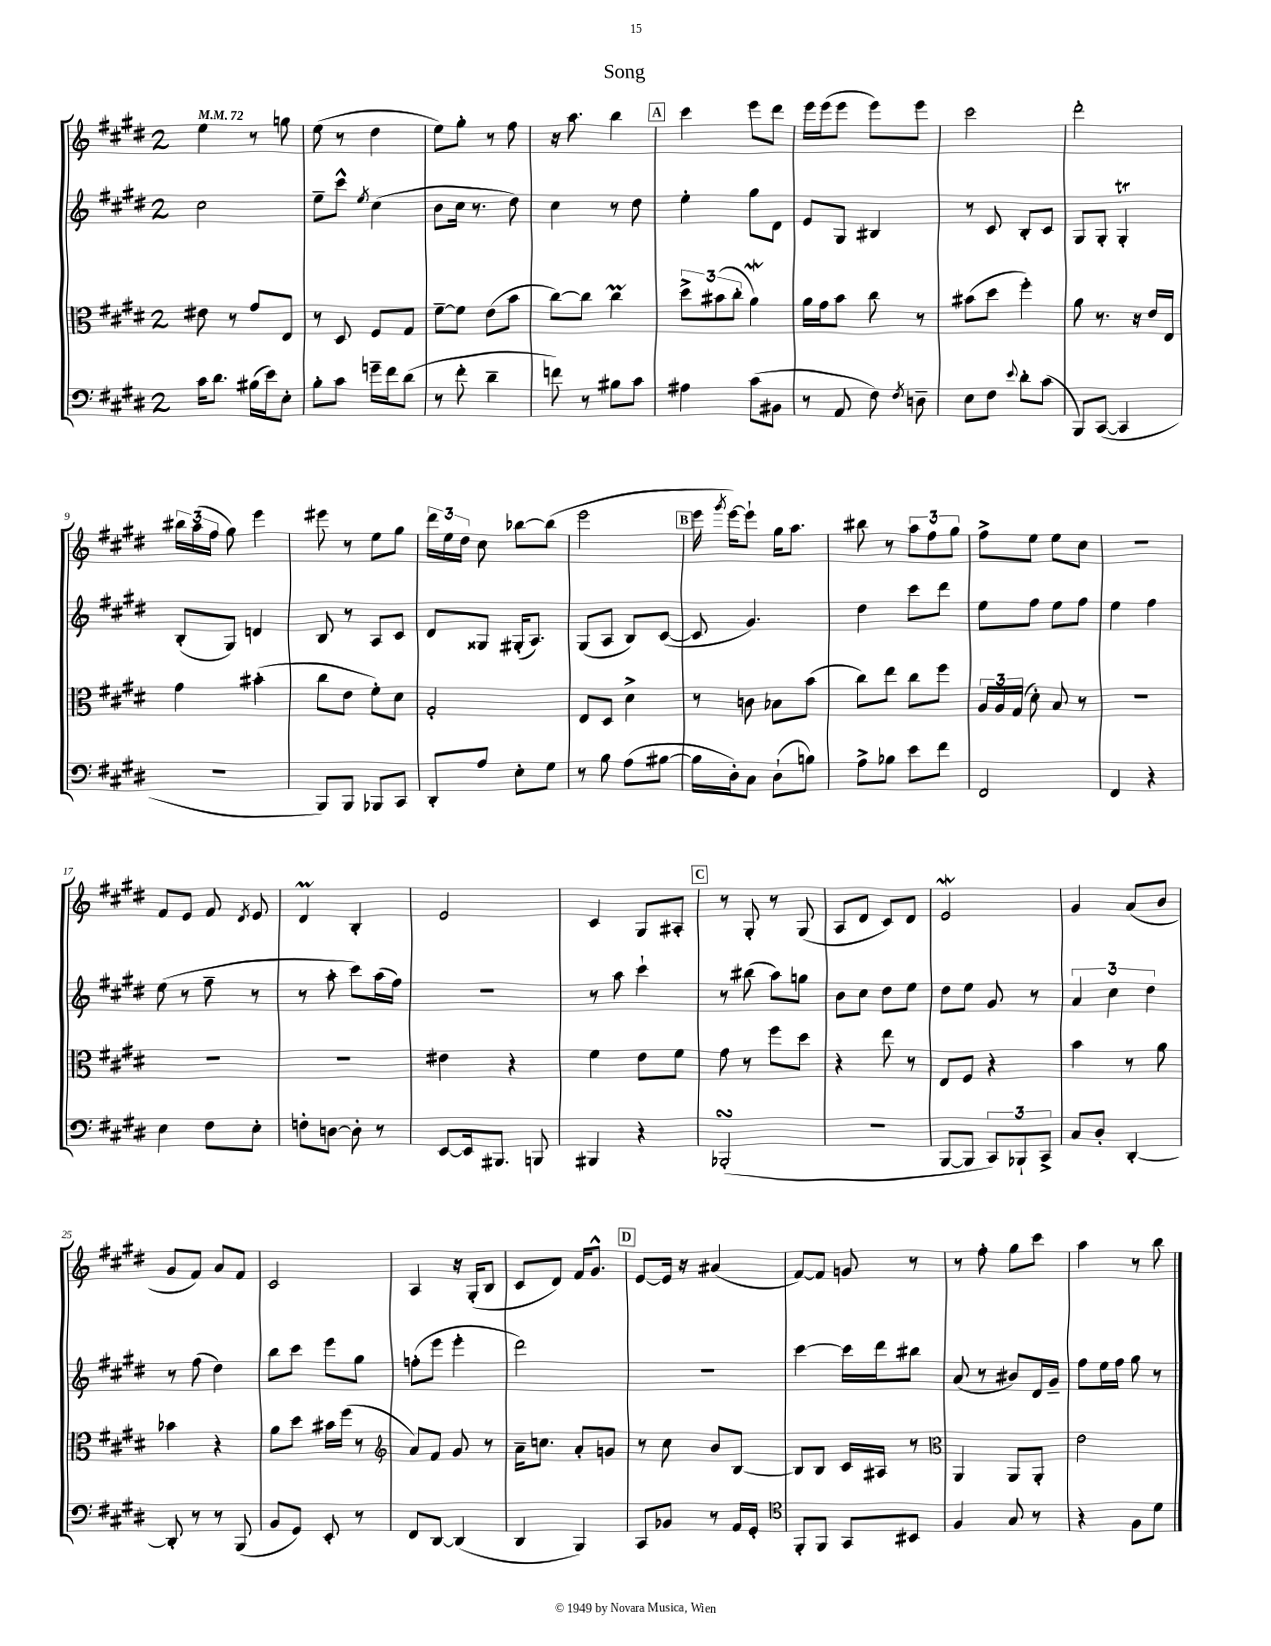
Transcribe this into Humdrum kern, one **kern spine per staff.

**kern	**kern	**kern	**kern
*part4	*part3	*part2	*part1
*staff4	*staff3	*staff2	*staff1
*clefF4	*clefC3	*clefG2	*clefG2
*k[f#c#g#d#]	*k[f#c#g#d#]	*k[f#c#g#d#]	*k[f#c#g#d#]
*M2/4	*M2/4	*M2/4	*M2/4
*MM72	*MM72	*MM72	*MM72
=1	=1	=1	=1
16c#\KL	8e#X\	2cc#\	4ee\
8.d#\J	.	.	.
.	8r	.	.
(16B#X\LL	8g#/L	.	8r
16e\J)	.	.	.
8E'\J	8E/J	.	8ggn\
=2	=2	=2	=2
8B'\L	8r	8ee~\L	(8ee\
8c#\J	8D#/	8ccc#^^\J	8r
.	.	8qee/	.
16gn~\LL	8F#/L	(4cc#\	4dd#\
16f#\J	.	.	.
(8d#\J	8G#/J	.	.
=3	=3	=3	=3
8r	[8f#~\L	8b\L	8ee\L)
8f#'\	8f#\J]	16cc#\Jk	8gg#'\J
.	.	8.r	.
4d#~\	(8e\L	.	8r
.	8b\J	8dd#\)	8ff#\
=4	=4	=4	=4
8fn\)	[8cc#\L)	4cc#\	16r
.	.	.	8.aa\
8r	8cc#\J]	.	.
8B#X\L	4cc#M\	8r	4bb\
8c#\J	.	8dd#\	.
!!LO:REH:place=s1:t=A
=5	=5	=5	=5
4A#X\	12dd#^\L	4ee'\	4ccc#\
.	(12b#X\	.	.
.	12cc#'\J	.	.
(8c#\L	4aw\)	8gg#\L	8eee\L
8BB#X\J	.	8d#\J	8ddd#\J
=6	=6	=6	=6
8r	16a\LL	8e/L	16eee\LL
.	16g#\J	.	(16eee\J
8AA/	8b\J	8G#/J	8eee\J
8F#\)	8cc#\	4B#X/	8eee\L)
8qF#/	.	.	.
8Dn~\	8r	.	8eee\J
=7	=7	=7	=7
8E\L	(8b#X\L	8r	2ccc#\
8F#\J	8dd#\J	8c#/	.
8qqe/	.	.	.
8d#'\L	4ff#'\)	8B'/L	.
(8c#\J	.	8c#/J	.
=8	=8	=8	=8
8BBB/L)	8a\	8G#/L	2ddd#'\
([8CC#/J	8.r	8G#'/J	.
4CC#/]	.	4G#t'/	.
.	16r	.	.
.	16e/LL	.	.
.	16E/JJ	.	.
!!LO:LB:g=z
=9	=9	=9	=9
2r	4g#\	(8B'/L	24bb#X\LL
.	.	.	(24aa\
.	.	.	24ff#\JJ
.	.	8G#/J)	8gg#\)
.	(4b#X'\	4dn/	4eee\
=10	=10	=10	=10
8BBB/L)	8cc#\L	8B/	8eee#X\
8BBB/J	8e\J	8r	8r
8BBB-X/L	8f#'\L)	8A/L	8ee\L
8CC#/J	8d#\J	8c#/J	8gg#\J
=11	=11	=11	=11
8DD#'/L	2G#'/	8d#/L	24ddd#\LL
.	.	.	24ee\
.	.	.	24dd#\JJ
8A/J	.	8G##X/J	8cc#\
8E'\L	.	(16G#X'/KL	[8bb-X\L
.	.	8.A/J)	.
8G#\J	.	.	(8bb-\J]
=12	=12	=12	=12
8r	8E/L	(8G#/L	2eee\
8B\	8D#/J	8A/J	.
(8A\L	4d#^\	8B/L)	.
[8B#X\J	.	([8c#/J	.
!!LO:REH:place=s1:t=B
=13	=13	=13	=13
16B#\LL]	8r	8c#/]	16eee\
.	.	.	8qggg#/
16D#'\J)	.	.	[16eee\KL)
8C#\J	8cn\	4.g#/)	8eee`\J]
(8D#`\L	8B-X\L	.	16gg#\KL
.	.	.	8.aa\J
8Bn\J)	(8b\J	.	.
=14	=14	=14	=14
8A^\L	8cc#\L)	4dd#\	8bb#X\
8B-X\J	8ee\J	.	8r
8e\L	8cc#\L	8ccc#\L	12aa\L
.	.	.	12ff#\
8f#\J	8ff#\J	8ddd#\J	.
.	.	.	12gg#\J
=15	=15	=15	=15
2FF#/	24A/LL	8ee\L	8ff#^\L
.	24A/	.	.
.	(24G#/JJ	.	.
.	8d#'\)	8ff#\J	8ee\J
.	8B/	8ee\L	8ee\L
.	8r	8ff#\J	8cc#\J
=16	=16	=16	=16
4FF#/	2r	4ee\	2r
4r	.	4ff#\	.
!!LO:LB:g=z
=17	=17	=17	=17
4E\	2r	(8ee\	8f#/L
.	.	8r	8e/J
8F#\L	.	8ff#~\	8f#/
.	.	.	8qd#/
8E'\J	.	8r	8e/
=18	=18	=18	=18
8Fn'\L	2r	8r	4d#m/
[8Dn\J	.	8aa'\	.
8D'\]	.	8ccc#\L)	4B'/
8r	.	(16aa\L	.
.	.	16ff#\JJ)	.
=19	=19	=19	=19
[8EE/L	4e#X\	2r	2e/
16EE/k]	.	.	.
8.BBB#X/J	.	.	.
.	4r	.	.
8BBBn/	.	.	.
=20	=20	=20	=20
4BBB#X/	4f#\	8r	4c#/
.	.	8aa\	.
4r	8e\L	4ccc#`\	8G#/L
.	8f#\J	.	8A#X'/J
!!LO:REH:place=s1:t=C
=21	=21	=21	=21
(2BBB-XsSSs'/	8g#\	8r	8r
.	8r	(8bb#X\	8G#'/
.	8ff#\L	8aa\L)	8r
.	8dd#\J	8ggn\J	(8G#/
=22	=22	=22	=22
2r	4r	8b\L	8A/L
.	.	8cc#\J	8d#/J
.	8ee\	8dd#\L	8c#/L)
.	8r	8ee\J	8d#/J
=23	=23	=23	=23
[8BBB/L	8E/L	8dd#\L	2ew/
8BBB/J]	8F#/J	8ee\J	.
12CC#/L)	4r	8g#/	.
12BBB-X`/	.	.	.
.	.	8r	.
12CC#^/J	.	.	.
=24	=24	=24	=24
8C#/L	4b\	6a/	4g#/
8D#'/J	.	.	.
.	.	6cc#\	.
[4DD#'/	8r	.	(8a/L
.	.	6dd#\	.
.	8a\	.	8b/J
!!LO:LB:g=z
=25	=25	=25	=25
8DD#'/]	4b-X\	8r	8g#/L
8r	.	(8ff#\	8f#/J)
8r	4r	4dd#\)	8a/L
(8BBB/	.	.	8f#/J
=26	=26	=26	=26
8BB/L	8a\L	8bb\L	2c#/
8GG#/J)	8dd#\J	8ccc#\J	.
8EE'/	16b#X\LL	8eee\L	.
.	(16ff#\JJ	.	.
8r	8r	8gg#\J	.
=27	=27	=27	=27
*	*clefG2	*	*
8FF#/L	8a/L)	(8ffn'\L	4A/
[8DD#/J	8f#/J	8eee\J	.
(4DD#/]	8g#/	4eee'\	16r
.	.	.	(16G#'/KL
.	8r	.	8B/J
=28	=28	=28	=28
4DD#/	16a~\KL	2ddd#\)	8c#/L
.	8.ccn\J	.	.
.	.	.	8d#/J)
4BBB/)	8a'/L	.	16f#/KL
.	.	.	8.g#^^/J
.	8gn/J	.	.
!!LO:REH:place=s1:t=D
=29	=29	=29	=29
8CC#/L	8r	2r	[8e/L
8BB-X/J	8cc#\	.	16e/Jk]
.	.	.	16r
8r	8b/L	.	(4a#X/
16AA/LL	[8B/J	.	.
16GG#'/JJ	.	.	.
=30	=30	=30	=30
*clefC4	*	*	*
8FF#'/L	8B/L]	[4ccc#\	[8f#/L)
8FF#/J	8B/J	.	8f#/J]
8GG#/L	16c#/LL	16ccc#\LL]	8gn/
.	16A#X/JJ	16ddd#\J	.
8BB#X/J	8r	8bb#X\J	8r
=31	=31	=31	=31
*	*clefC3	*	*
4F#/	4AA/	(8a/	8r
.	.	8r	8ff#'\
8G#/	8AA/L	8b#X/L)	8gg#\L
8r	8AA'/J	16d#/L	8ccc#\J
.	.	16g#~/JJ	.
=32	=32	=32	=32
4r	2e\	8ff#\L	4aa\
.	.	16ee\L	.
.	.	16ff#\JJ	.
8F#\L	.	8gg#\	8r
8d#\J	.	8r	8bb\
==	==	==	==
*-	*-	*-	*-
